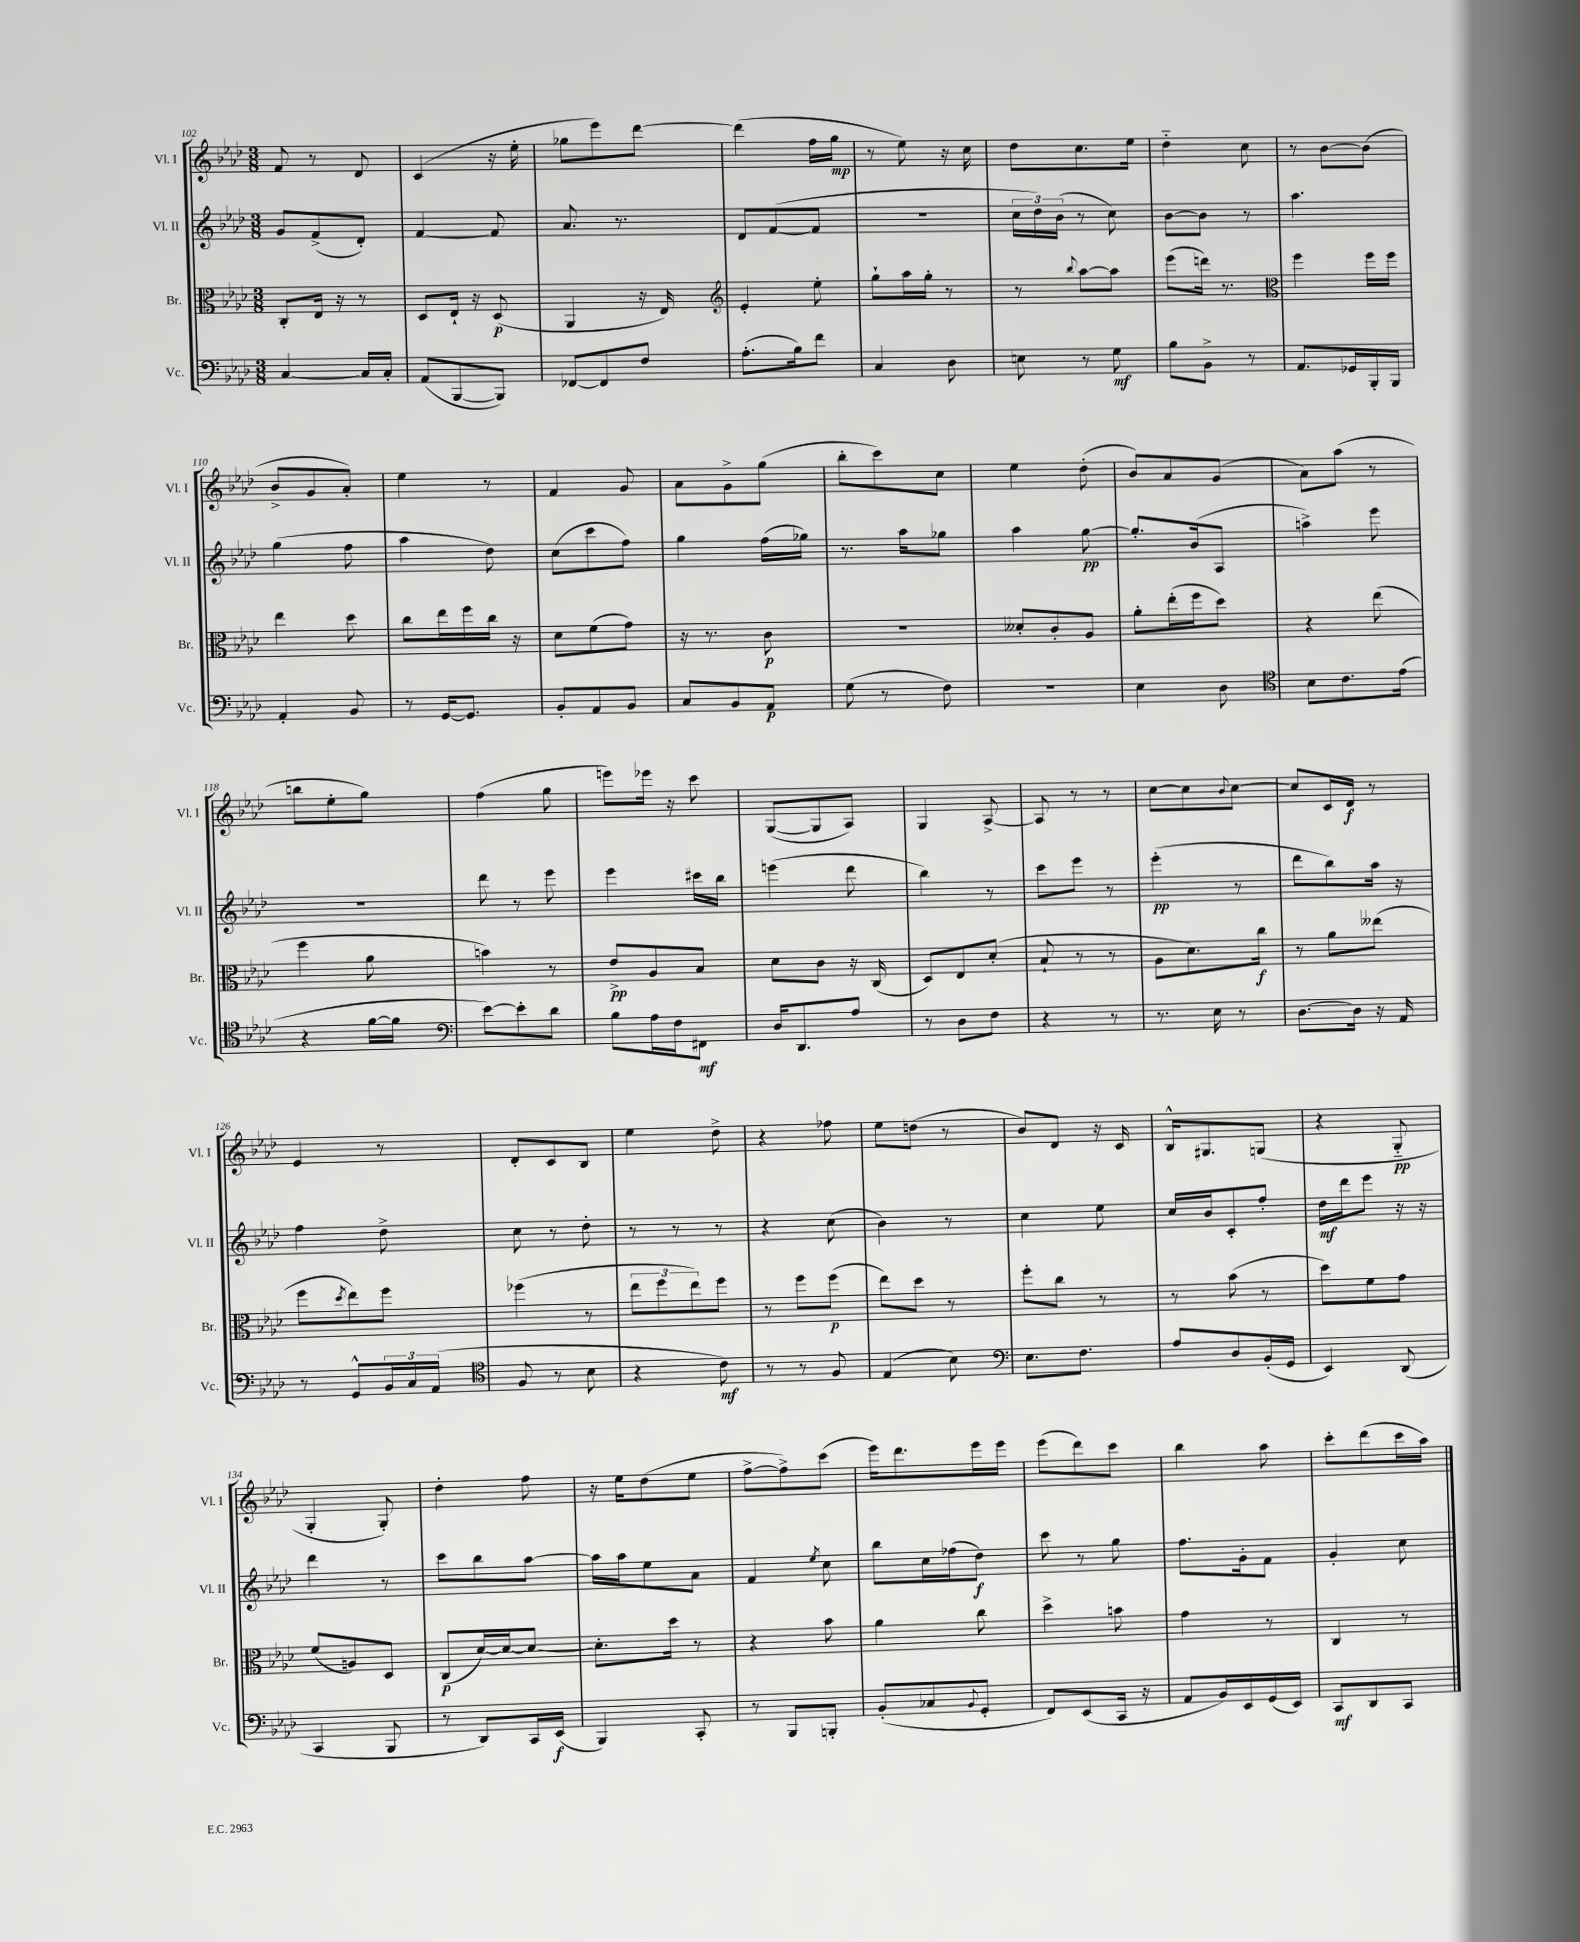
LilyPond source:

<<
\new StaffGroup <<
\new Staff = "s0" \with { instrumentName = "Vl. I" shortInstrumentName = "Vl. I" } {
    \clef treble \key aes \major \numericTimeSignature \time 3/8
    f'8 r8 des'8 |
    c'4( r16 ees''16-. |
    ges''8 ees'''8) des'''8~ |
    des'''4( f''16 g''16\mp |
    r8 ees''8) r16 c''16 |
    des''8 c''8. ees''16 |
    des''4-_ c''8 |
    r8 bes'8~ bes'8( |
    bes'8-> g'8 aes'8-.) |
    ees''4 r8 |
    f'4 g'8 |
    aes'8 g'8-> g''8( |
    bes''8-. c'''8) c''8 |
    ees''4 des''8-.( |
    bes'8) aes'8 g'8( |
    aes'8) aes''8( r8 |
    b''8 ees''8-. g''8) |
    f''4( g''8 |
    e'''8) ees'''16 r16 c'''8 |
    g8~( g8 aes8) |
    g4 aes8~-> |
    aes8 r8 r8 |
    c''8~ c''8 \appoggiatura { bes'8 } c''8~ |
    c''8 c'16 des'16\f r8 |
    ees'4 r8 |
    des'8-. c'8 bes8 |
    ees''4 des''8-> |
    r4 fes''8 |
    ees''8 d''8( r8 |
    bes'8) des'8 r16 c'16 |
    bes16-^ gis8. g8( |
    r4 g8-_\pp |
    g4-. g8-.) |
    des''4-. f''8 |
    r16 ees''16 des''8( ees''8 |
    f''8~-> f''8->) c'''8( |
    ees'''16) des'''8. ees'''16 ees'''16 |
    ees'''8( des'''8) c'''8 |
    bes''4 aes''8 |
    c'''8-. des'''8( c'''16 aes''16) \bar "|." |
}
\new Staff = "s1" \with { instrumentName = "Vl. II" shortInstrumentName = "Vl. II" } {
    \clef treble \key aes \major \numericTimeSignature \time 3/8
    g'8 f'8->( des'8-.) |
    f'4~ f'8 |
    aes'8. r8. |
    des'8 f'8~( f'8 |
    R4. |
    \tuplet 3/2 { c''16 des''16) bes'16( } r8 c''8) |
    bes'8~ bes'8 r8 |
    aes''4. |
    g''4( f''8 |
    aes''4 des''8) |
    c''8( c'''8 f''8) |
    g''4 f''16( ges''16) |
    r8. aes''16 ges''8 |
    aes''4 g''8~\pp |
    g''8.-. bes'16( aes8 |
    a''4->) ees'''8 |
    R4. |
    des'''8 r8 ees'''8 |
    ees'''4 cis'''16 bes''16 |
    e'''4( des'''8 |
    bes''4) r8 |
    c'''8 ees'''8 r8 |
    ees'''4-.\pp( r8 |
    des'''8 bes''8) aes''16 r16 |
    f''4 des''8-> |
    c''8 r8 des''8-. |
    r8 r8 r8 |
    r4 c''8( |
    bes'4) r8 |
    c''4 ees''8 |
    c''16 bes'16 c'8-. f''8-. |
    des''16\mf des'''16 ees'''8 r16 r16 |
    des'''4 r8 |
    c'''8 bes''8 aes''8~ |
    aes''16 aes''16 ees''8 aes'8 |
    f'4 \acciaccatura { ees''8 } c''8 |
    bes''8 c''16 fes''16( des''8\f) |
    c'''8 r8 g''8 |
    f''8. g'16-. f'8 |
    g'4-. c''8 \bar "|." |
}
\new Staff = "s2" \with { instrumentName = "Br." shortInstrumentName = "Br." } {
    \clef alto \key aes \major \numericTimeSignature \time 3/8
    c8-. ees16 r16 r8 |
    des8 ees16-! r16 des8\p( |
    aes,4 r16 ees16) |
    \clef treble ees'4-. ees''8-. |
    g''8-! aes''16 g''16-. r8 |
    r8 \appoggiatura { bes''8 } aes''8~ aes''8 |
    ees'''8( d'''16) r8. |
    \clef alto f''4 f''16 f''16 |
    ees''4 des''8 |
    c''8 ees''16 f''16 c''16 r16 |
    des'8 f'8( g'8) |
    r16 r8. c'8\p |
    R4. |
    deses'8-. c'8-. aes8 |
    aes'8-. ees''16-.( f''16 des''8) |
    r4 ees''8( |
    f''4 aes'8 |
    b'4) r8 |
    ees'8->\pp aes8 bes8 |
    des'8 c'8 r16 c16( |
    des8) ees8 des'8-.( |
    bes8-! r8 r8 |
    aes8 des'8.) c''16\f |
    r8 aes'8 eeses''8( |
    f''8 \acciaccatura { des''8 } ees''8) f''8 |
    fes''4( r8 |
    \tuplet 3/2 { ees''8 f''8 ees''8) } f''8 |
    r8 f''8 f''8\p( |
    ees''8) des''8 r8 |
    f''8-. c''8 r8 |
    r8 bes'8( r8 |
    des''8) f'8 g'8 |
    f'8( a8) des8 |
    c8\p( des'16~) des'16~ des'8~ |
    des'8.-. des''16 r8 |
    r4 bes'8 |
    aes'4 c''8 |
    des''4-> b'8 |
    g'4 r8 |
    c4 r8 \bar "|." |
}
\new Staff = "s3" \with { instrumentName = "Vc." shortInstrumentName = "Vc." } {
    \clef bass \key aes \major \numericTimeSignature \time 3/8
    c4~ c16 c16-. |
    aes,8( bes,,8~ bes,,8) |
    fes,8~ fes,8 f8 |
    aes8.-.( bes16) f'8 |
    c4 des8 |
    e8 r8 g8\mf |
    bes8 bes,8-> r8 |
    aes,8. ges,16 bes,,16-. bes,,16 |
    aes,4-. bes,8 |
    r8 g,16~ g,8. |
    bes,8-. aes,8 bes,8 |
    c8 bes,8 aes,8\p |
    g8( r8 f8) |
    R4. |
    ees4 des8 |
    \clef tenor bes8 c'8. ees'16( |
    r4 f'16~ f'16 |
    \clef bass ees'8~) ees'8-. des'8 |
    bes8 aes16 f16 fis,8\mf |
    des16 des,8. aes8 |
    r8 des8 f8 |
    r4 r8 |
    r8. ees16 r8 |
    des8.~ des16 r16 aes,16 |
    r8 g,8-^ \tuplet 3/2 { bes,16 c16 aes,16( } |
    \clef tenor f8 r8 bes8 |
    r4 c'8\mf) |
    r8 r8 f8 |
    ees4( bes8) |
    \clef bass ees8. f8. |
    aes8 des8 bes,16-.( g,16 |
    ees,4) des,8( |
    c,4 bes,,8 |
    r8 des,8) c,16 ees,16\f( |
    bes,,4) c,8-. |
    r8 bes,,8 b,,8-. |
    bes,8-.( ces8 \appoggiatura { bes,8 } g,8-. |
    f,8) ees,8( c,16 r16 |
    aes,8 bes,16) ees,16 g,16( ees,16) |
    c,8\mf des,8 c,8 \bar "|." |
}
>>
>>
\layout { \context { \Score currentBarNumber = #102 } }
